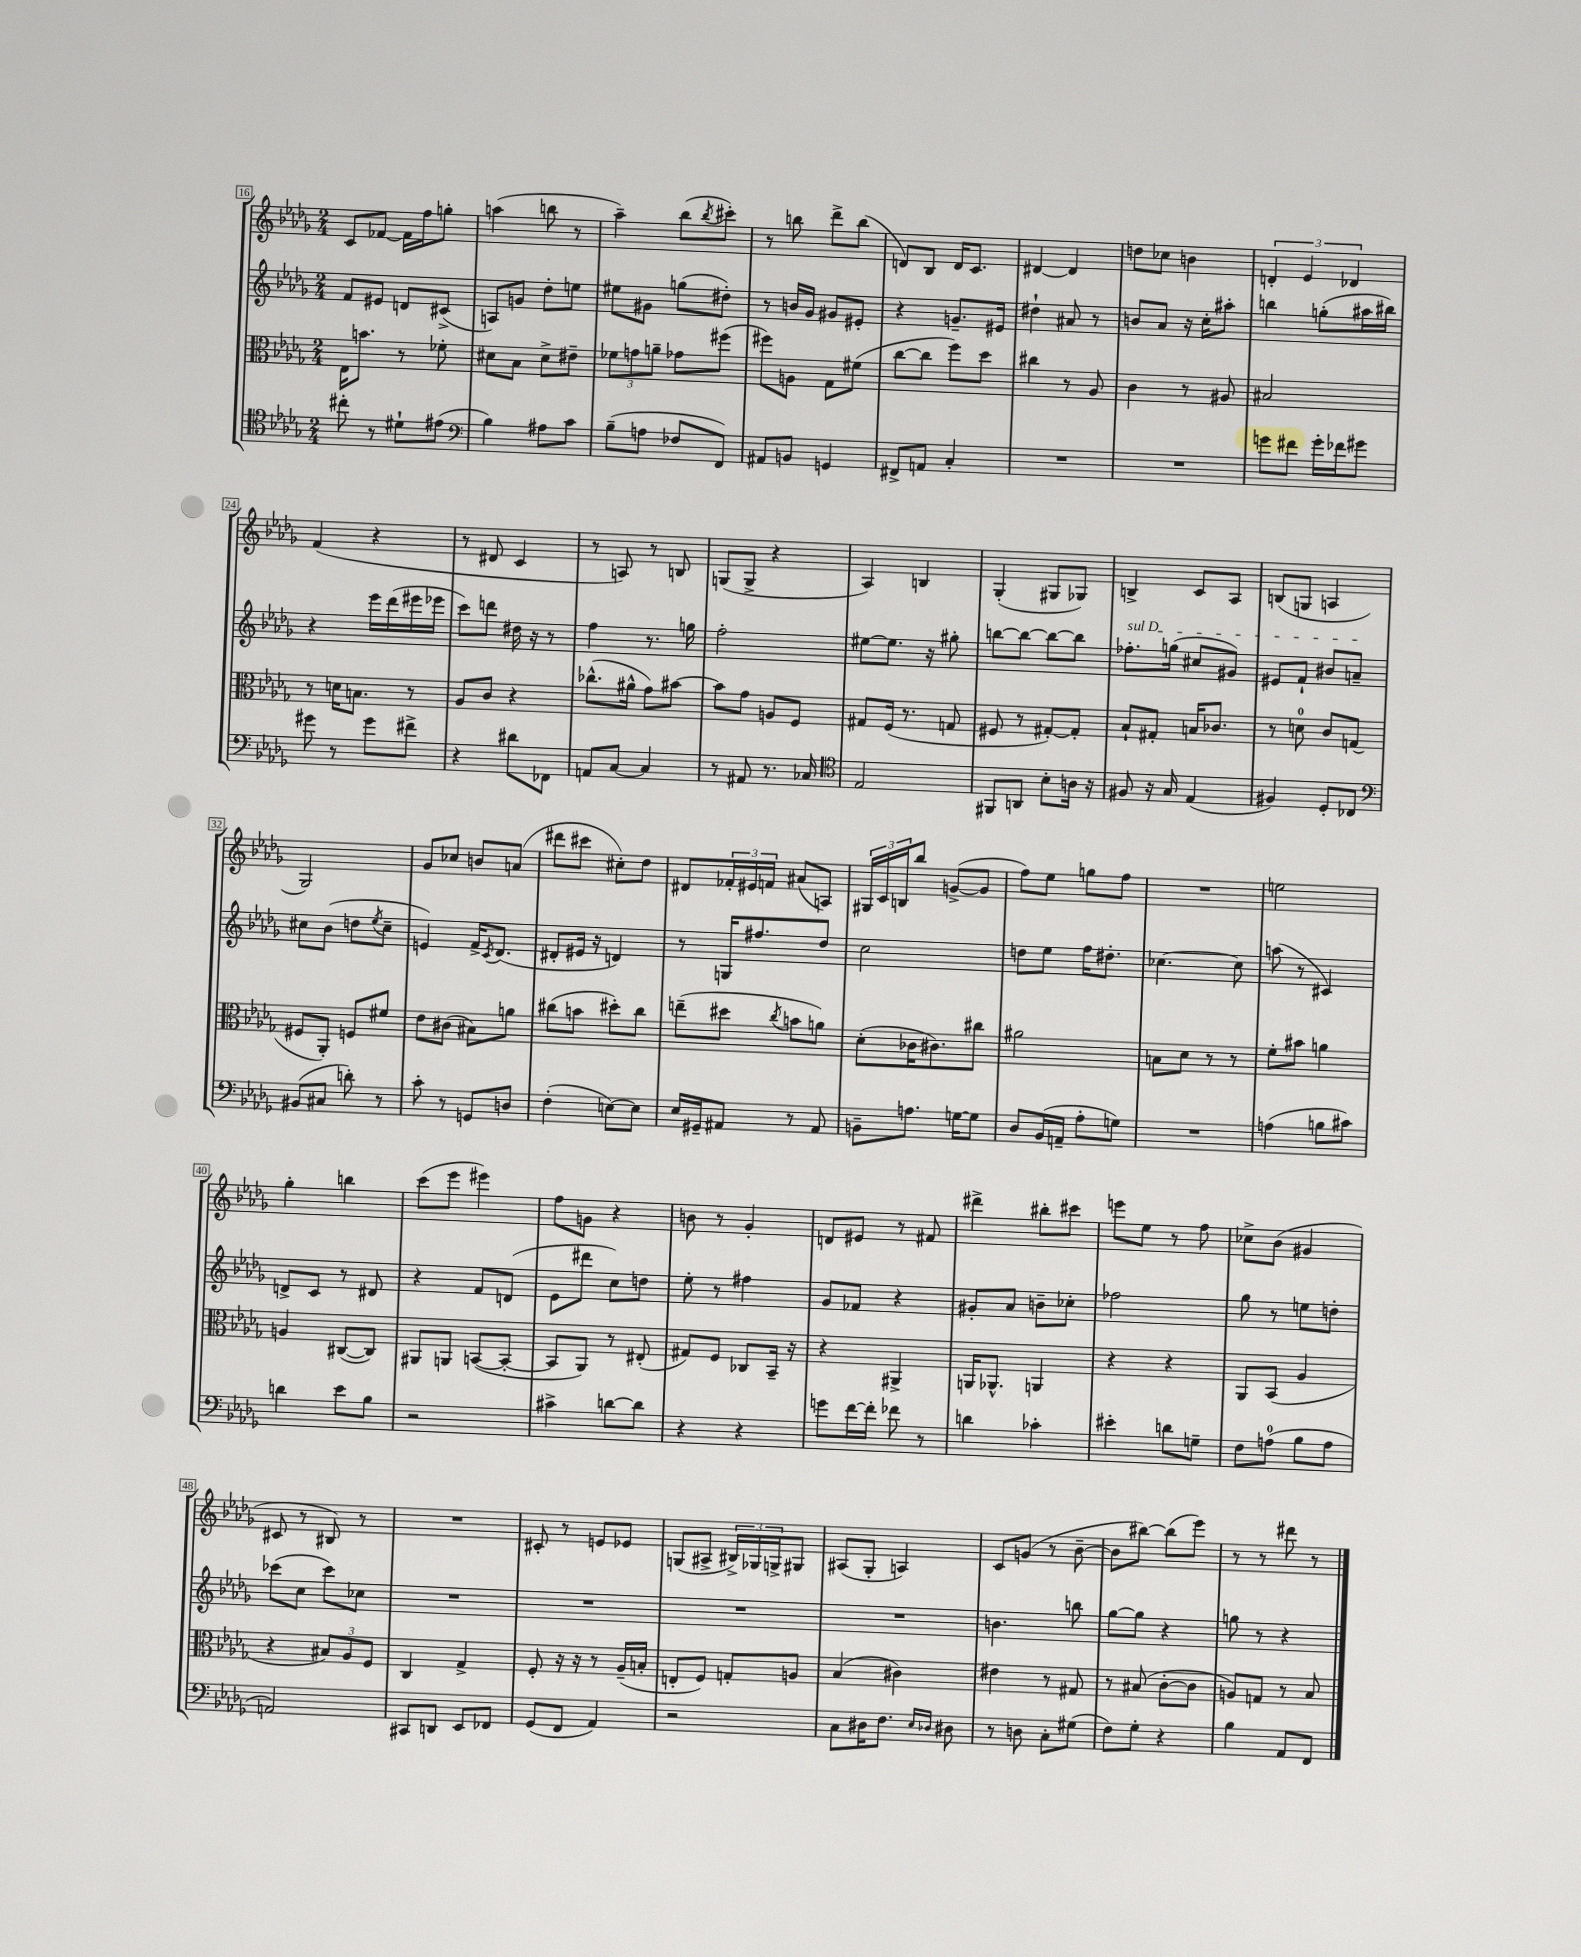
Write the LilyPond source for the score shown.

<<
\new StaffGroup <<
\new Staff = "s0" {
    \clef treble \key des \major \numericTimeSignature \time 2/4
    c'8 fes'8~ fes'16 f''16 g''8-. |
    a''4( b''8 r8 |
    aes''4--) bes''8( \acciaccatura { bes''8 } cis'''8-.) |
    r8 b''8 des'''8-> b''8( |
    d'8) bes8 d'16 c'8. |
    dis'4~ dis'4 |
    d''8 ces''8 b'4 |
    \tuplet 3/2 { d'4-. ees'4 des'4 } |
    f'4( r4 |
    r8 dis'8 c'4 |
    r8 a8) r8 b8 |
    g8( g8-> r4 |
    aes4) b4 |
    ges4-.( gis8 ges8) |
    b4-> c'8 aes8 |
    b8( g8 a4 |
    ges2) |
    ges'8 ces''8 b'8 a'8( |
    dis'''8 cis'''8 cis''8-.) des''8 |
    dis'8 \tuplet 3/2 { fes'16-. eis'16 f'16 } ais'8( a8) |
    \tuplet 3/2 { gis16 c'16 b16 } bes''8 g'8~->( g'8 |
    f''8) ees''8 g''8 f''8 |
    R2 |
    e''2 |
    ges''4-. b''4 |
    c'''8( ees'''8 eis'''4) |
    f''8 g'8 r4 |
    b'8 r8 ges'4-. |
    d'8 eis'8 r8 fis'8 |
    dis'''4-> bis''8-. cis'''8 |
    e'''8 ees''8 r8 f''8 |
    ces''8-> bes'8( gis'4 |
    cis'8 r8 bis8) r8 |
    R2 |
    cis'8-. r8 e'8 ees'8 |
    g8( ais8-> \tuplet 3/2 { bis16->) ges16 g16-> } gis8 |
    ais8( ges8-. a4) |
    c'8 g'8( r8 bes'8~-- |
    bes'8 bis''8~) bis''8( ees'''8) |
    r8 r8 dis'''8 r8 \bar "|." |
}
\new Staff = "s1" {
    \clef treble \key des \major \numericTimeSignature \time 2/4
    f'8 eis'8 d'8 cis'8->( |
    a8) g'8 des''8-. e''8 |
    eis''8 gis'8 g''8( dis''8-.) |
    r8 b'16 ges'16 gis'8 eis'8-. |
    r4 g'8.-- eis'16 |
    dis''4-! ais'8 r8 |
    b'8 aes'8 r16 c''16-. ais''8-. |
    b''4 g''8-.( ais''16 bis''16) |
    r4 ees'''16 des'''16( eis'''16 ees'''16 |
    c'''8) d'''8 dis''16 r16 r8 |
    f''4 r8. g''16 |
    f''2-. |
    eis''8~ eis''8. r16 gis''8-. |
    b''8~ b''8~ b''8~ b''8 |
    \once \override TextSpanner.bound-details.left.text = \markup { \italic "sul D" } fes''8.-.\startTextSpan g''16( cis''8 gis'8) |
    eis'8 f'8-! bis'8 a'8--\stopTextSpan |
    cis''8 bes'8( d''8 \acciaccatura { ees''8 } cis''8-- |
    e'4) f'16-> \acciaccatura { c'8 } des'8.( |
    dis'8-. eis'16 r16 d'4) |
    r8 g16 fis''8. des''8 |
    c''2 |
    d''8 ees''8 f''16 dis''8.-. |
    ces''4.~ ces''8 |
    a''8( r8 cis'4) |
    d'8-> c'8 r8 dis'8 |
    r4 f'8 d'8( |
    ees'8 dis'''8 c''8) d''8 |
    ees''8-. r8 fis''4 |
    ges'8 fes'8 r4 |
    gis'8-. aes'8 b'8-- ces''8-. |
    fes''2 |
    ges''8 r8 e''8 d''8-. |
    ces'''8( c''8 ces'''8) ces''8 |
    R2 |
    R2 |
    R2 |
    R2 |
    b'4. b''8 |
    ges''8~ ges''8 r4 |
    g''8 r8 r4 \bar "|." |
}
\new Staff = "s2" {
    \clef alto \key des \major \numericTimeSignature \time 2/4
    ees16 b'8. r8 fes'8-. |
    dis'8 bes8 dis'8-> eis'8-- |
    \tuplet 3/2 { fes'8 g'8 a'8-- } ges'8 fis''8( |
    fis''8) a8 ges8 fis'8( |
    c''8~ c''8 f''8) des''8 |
    cis''4 r8 aes8 |
    c'4 r8 ais8 |
    bis2 |
    r8 d'16 b8. r8 |
    aes8 c'8 r4 |
    ces''8.-^( ais'16-^ ges'8) bis'8~ |
    bis'8 ges'8 a8 f8 |
    gis8 f16( r8. g8 |
    fis8 r8 gis8~-.) gis8-. |
    bes8-! gis8-. b16 ces'8. |
    r8 d'8-0 c'8 g8( |
    fis8 aes,8-.) f8 fis'8 |
    ees'8 cis'8( bis8) a'8 |
    cis''8( b'8 dis''8-.) cis''8 |
    e''8--( dis''8 \acciaccatura { c''8 } b'8 a'8) |
    des'8-.( ces'16 cis'8.) cis''8 |
    ais'2 |
    b8 des'8 r8 r8 |
    f'8-. bis'8 a'4 |
    a4 cis8~( cis8) |
    ais,8 a,8 b,8~( b,8~-. |
    b,8 aes,8) r8 eis8-.( |
    gis8) f8 ces8 bes,16-- r16 |
    r4 ais,4-> |
    a,16 aes,8.-^ a,4 |
    r4 r4 |
    aes,8 bes,8( aes4 |
    r4 \tuplet 3/2 { bis8) aes8 f8 } |
    c4 ges4-> |
    f8-. r16 r16 r8 aes16--( b16-. |
    e8-. f8) g8-. a8 |
    bes4( cis'4) |
    eis'4 r8 gis8 |
    r8 bis8( c'8~-. c'8 |
    a8) g8 r8 bes8 \bar "|." |
}
\new Staff = "s3" {
    \clef tenor \key des \major \numericTimeSignature \time 2/4
    cis''8-. r8 dis'8-! eis'8( |
    \clef bass bes4) ais8 c'8 |
    bes8--( a8 fes8 f,8) |
    ais,8 b,8 g,4 |
    fis,8-> a,8 c4-. |
    R2 |
    R2 |
    g'8 fis'8 g'16-. fes'16 gis'8 |
    gis'8 r8 gis'8 fis'8-> |
    r4 dis'8 fes,8 |
    a,8 c8~ c4 |
    r8 ais,8 r8. ces16 |
    \clef tenor ees2 |
    fis,8 a,8 bes8-. a16 r16 |
    fis8 r16 ges16 ees4( |
    fis4) des8-. ces8 |
    \clef bass bis,8( cis8 d'8-.) r8 |
    c'8-. r8 g,8 d8 |
    f4-.( e8~) e8 |
    ees16 gis,16-- ais,8 r8 ais,8 |
    b,8-- a8. g16~ g8 |
    des8 bes,16( a,16-- aes8-. g8) |
    R2 |
    a4( b8 cis'8) |
    d'4 ees'8 bes8 |
    r2 |
    cis'4-> d'8~ d'8 |
    r4 r4 |
    g'8 f'16~ f'16-. fes'8 r8 |
    d'4 ces'4-. |
    eis'4-. d'8 g8-- |
    f8 a8-0( bes8 a8 |
    a,2) |
    cis,8 d,8 ees,8 fes,8 |
    ges,8( f,8 aes,4) |
    r2 |
    c8 dis16 f8. \grace { ees16 des16 } dis8 |
    r8 d8 c8-. gis8( |
    f8) ges8-. r4 |
    bes4 aes,8 f,8 \bar "|." |
}
>>
>>
\layout { \context { \Score currentBarNumber = #16 \override BarNumber.stencil = #(make-stencil-boxer 0.1 0.3 ly:text-interface::print) } }
